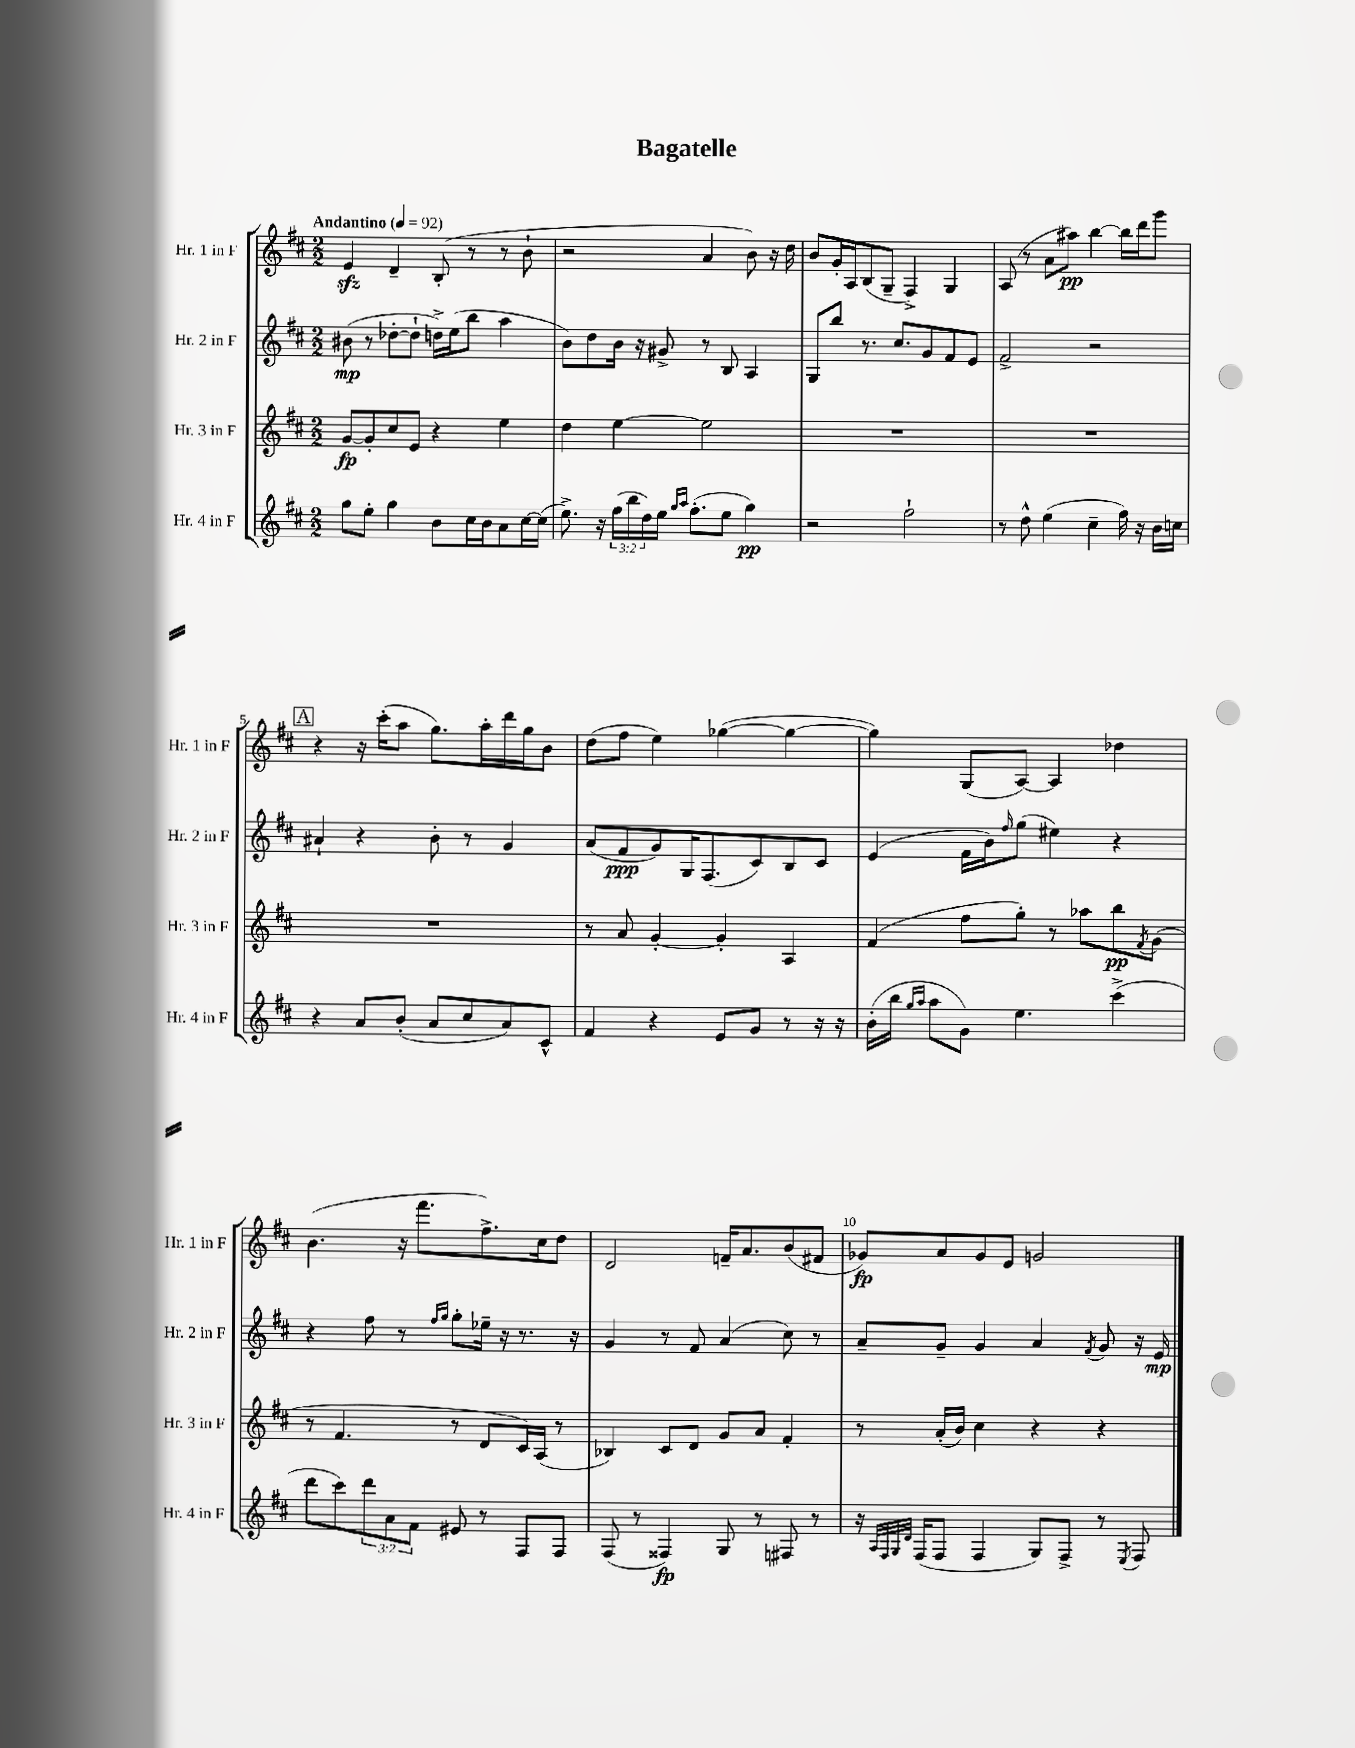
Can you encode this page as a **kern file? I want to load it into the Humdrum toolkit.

**kern	**kern	**kern	**kern
*staff4	*staff3	*staff2	*staff1
*clefG2	*clefG2	*clefG2	*clefG2
*k[f#c#]	*k[f#c#]	*k[f#c#]	*k[f#c#]
*M2/2	*M2/2	*M2/2	*M2/2
*MM92	*MM92	*MM92	*MM92
8gg\L	[8g/L	(8b#\	4e/
8ee'\J	8g'/]	8r	.
4gg\	8cc#/	[8dd-'\L	4d~/
.	8e/J	8dd-`\]J	.
8b\L	4r	16dd^\LL)	(8B'/
.	.	(16ee\J	.
16cc#\L	.	8bb\J	8r
16b\J	.	.	.
8a\	4ee\	4aa\	8r
[16cc#\L	.	.	8b`\
(16cc#\]JJ	.	.	.
=	=	=	=
8.ee^\)	4dd\	8b\L)	2r
.	.	8dd\	.
16r	.	.	.
(24ff#\LL	[4ee\	16b\Jk	.
24bb\	.	.	.
.	.	16r	.
24dd\)	.	.	.
16ee\JJ	.	8g#^/	.
16qqgg/LL	.	.	.
16qqaa/JJ	.	.	.
(8.ff#'\L	.	.	.
.	2ee\]	8r	4a/
8ee\J	.	8B/	.
4gg\)	.	4A/	8b\)
.	.	.	16r
.	.	.	16dd\
=	=	=	=
2r	1r	8G/L	8b/L
.	.	8bb/J	16g'/L
.	.	.	16A/J
.	.	8.r	(8B/
.	.	.	8G~/J
.	.	8.cc#/L	.
2ff#`\	.	.	4F#^/)
.	.	8g/	.
.	.	8f#/	4G/
.	.	8e/J	.
=	=	=	=
8r	1r	2f#^/	(8A/
8dd^^\	.	.	8r
(4ee\	.	.	8a\L
.	.	.	8aa#\J)
4cc#~\	.	2r	[4bb\
16ff#\)	.	.	16bb\]LL
16r	.	.	16ddd\J
16b\LL	.	.	8ggg\J
16cc\JJ	.	.	.
=	=	=	=
4r	1r	4a#`/	4r
8a/L	.	4r	16r
.	.	.	(16ccc#'\LK
(8b'/J	.	.	8aa\J
8a/L	.	8b'\	8.gg\L)
8cc#/	.	8r	.
.	.	.	16aa'\L
8a/)	.	4g/	16ddd\
.	.	.	16gg\J
8c#^^/J	.	.	8b\J
=	=	=	=
4f#/	8r	(8a/L	(8dd\L
.	8a/	8f#/	8ff#\J
4r	[4g'/	8g/)	4ee\)
.	.	16G/K	.
.	.	(8.F#/	.
8e/L	4g'/]	.	([4gg-\
8g/J	.	8c#/)	.
8r	4A/	8B/	4gg-\_
16r	.	8c#/J	.
16r	.	.	.
=	=	=	=
(16b'\LL	(4f#/	(4e/	4gg-\])
16bb\JJ	.	.	.
16qqgg/LL	.	.	.
16qqaa/JJ	.	.	.
8aa\L	.	.	.
8g\J)	8ff#\L	16f#\LL	(8G/L
.	.	16b\J)	.
.	.	16qqff#/	.
4.ee\	8gg'\J)	(8gg\J	[8A/J)
.	8r	4ee#\)	4A/]
.	8aa-\L	.	.
(4ccc#^\	8bb\	4r	4dd-\
.	8qf#/	.	.
.	(8g\J	.	.
=	=	=	=
8ddd\L	8r	4r	(4.b\
8ccc#\)	4.f#/	.	.
12ddd\	.	8ff#\	.
12a\	.	.	.
.	.	8r	16r
12f#\J	.	.	.
.	.	.	8.fff#\L
.	.	16qqff#/LL	.
.	.	16qqgg/JJ	.
8e#/	8r	8gg'\L	.
8r	8d/L	16ee-~\Jk	8.ff#^\)
.	.	16r	.
8F#/L	16c#/L)	8.r	.
.	(16A/JJ	.	16cc#\k
8F#/J	8r	.	8dd\J
.	.	16r	.
=	=	=	=
(8F#/	4B-/)	4g/	2d/
8r	.	.	.
4F##/)	8c#/L	8r	.
.	8d/J	8f#/	.
8G/	8g/L	(4a/	16f~/LK
.	.	.	8.a/
8r	8a/J	.	.
8F#/	4f#'/	8cc#\)	(8b/
8r	.	8r	8f#/J
=	=	=	=
16r	8r	8a~/L	8g-/L)
32qqA/LLL	.	.	.
32qqF#/	.	.	.
32qqG/	.	.	.
32qqd/JJJ	.	.	.
(16F#/LK	.	.	.
8F#/J	(16a'/LL	8g~/J	8a/
.	16b/JJ)	.	.
4F#/	4cc#\	4g/	8g-/
.	.	.	8e/J
8G/L)	4r	4a/	2g/
8F#^/J	.	.	.
.	.	8qf#/	.
8r	4r	8g/	.
8qE/	.	.	.
8F#/	.	16r	.
.	.	16e/	.
==	==	==	==
*-	*-	*-	*-
